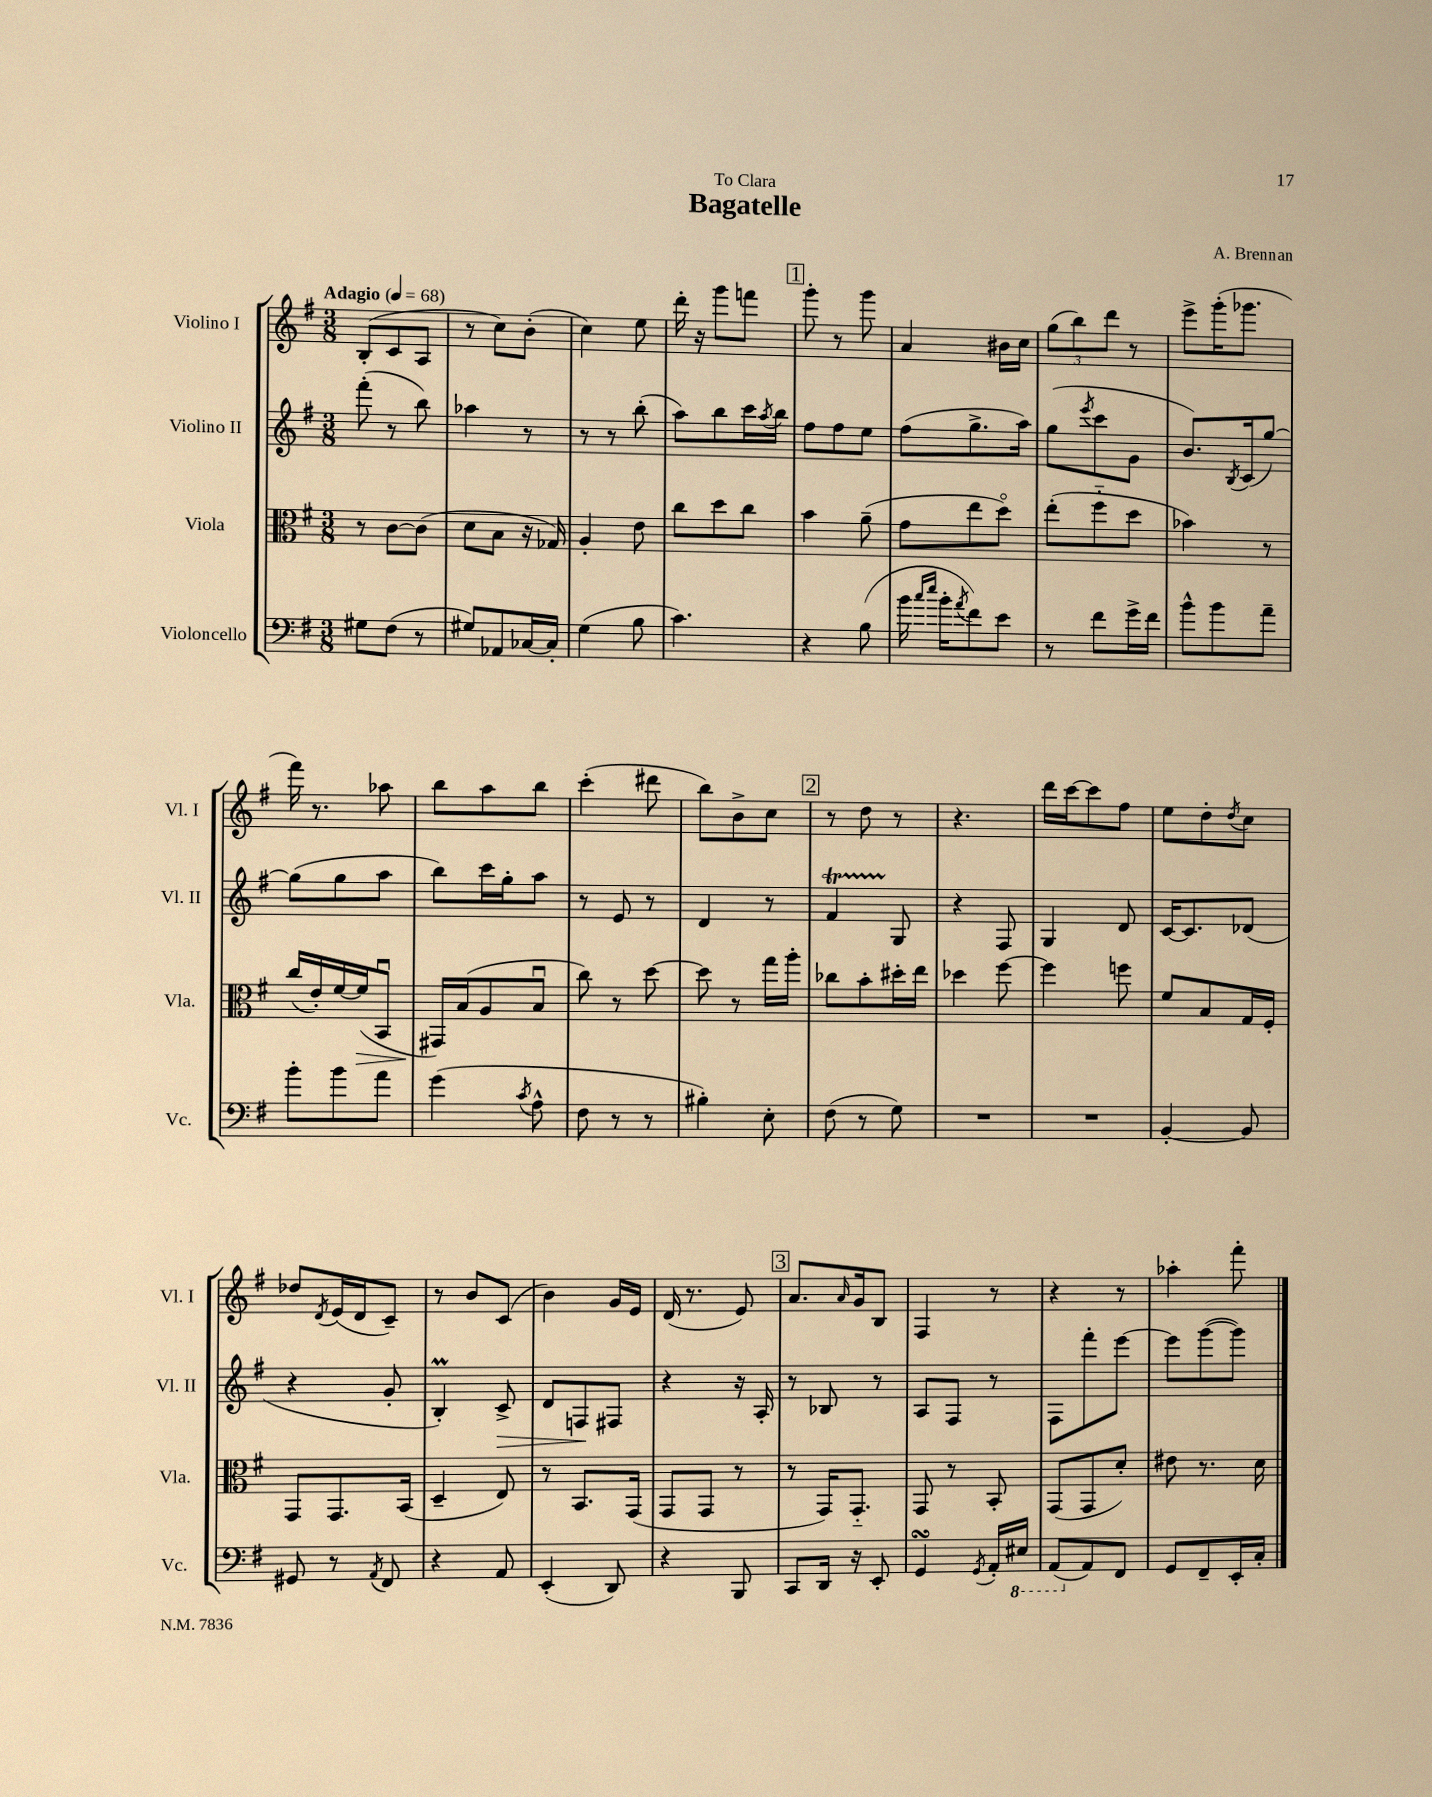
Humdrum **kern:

**kern	**kern	**dynam	**kern	**dynam	**kern
*part4	*part3	*part3	*part2	*part2	*part1
*staff4	*staff3	*staff3	*staff2	*staff2	*staff1
*I"Violoncello	*I"Viola	*	*I"Violino II	*	*I"Violino I
*I'Vc.	*I'Vla.	*	*I'Vl. II	*	*I'Vl. I
*clefF4	*clefC3	*	*clefG2	*	*clefG2
*k[f#]	*k[f#]	*	*k[f#]	*	*k[f#]
*M3/8	*M3/8	*	*M3/8	*	*M3/8
*MM68	*MM68	*	*MM68	*	*MM68
=1	=1	=1	=1	=1	=1
!	!	!	!	!	!LO:TX:a:B:t=Adagio
8G#X\L	8r	.	(8fff#'\	.	(8B'/L
(8F#\J	[8c\L	.	8r	.	8c/
8r	(8c\J]	.	8bb\)	.	8A/J
=2	=2	=2	=2	=2	=2
8G#X/L)	8d\L	.	4aa-X\	.	8r
8AA-X/	8B\J	.	.	.	8cc\L)
[16C-X/L	16r	.	8r	.	(8b'\J
16C-'/JJ]	16G-X/)	.	.	.	.
=3	=3	=3	=3	=3	=3
(4G\	4A'/	.	8r	.	4cc\)
.	.	.	8r	.	.
8B\	8e\	.	(8bb'\	.	8ee\
=4	=4	=4	=4	=4	=4
4.c\)	8cc\L	.	8aa\L)	.	16ddd'\
.	.	.	.	.	16r
.	8dd\	.	8bb\	.	8ggg\L
.	8cc\J	.	16ccc\L	.	8fffn\J
.	.	.	8qaa/	.	.
.	.	.	16bb\JJ	.	.
!!LO:REH:place=s1:t=1
=5	=5	=5	=5	=5	=5
4r	4b\	.	8ff#\L	.	8ggg'\
.	.	.	8ff#\	.	8r
(8B\	(8a~\	.	8ee\J	.	8ggg\
=6	=6	=6	=6	=6	=6
16b\	8g\L	.	(8ff#\L	.	4a/
16qqcc/LL	.	.	.	.	.
16qqee/JJ	.	.	.	.	.
16b'\KL	.	.	.	.	.
8qa/	.	.	.	.	.
8f#\)	8ee\	.	8.gg^\	.	.
8e\J	8dd\J)	.	.	.	16b#X\LL
.	.	.	16aa\Jk)	.	16cc\JJ
=7	=7	=7	=7	=7	=7
8r	(8ee'\L	.	(8gg\L	.	(12gg\L
.	.	.	.	.	12bb\)
.	.	.	8qeee/	.	.
8f#\L	8ff#\	.	8ccc\	.	.
.	.	.	.	.	12ddd\J
16g^\L	8dd\J	.	8g\J	.	8r
16f#\JJ	.	.	.	.	.
=8	=8	=8	=8	=8	=8
8b^^\L	4b-X\)	.	8.b/L)	.	8eee^\L
8b\	.	.	.	.	(16ggg'\K
.	.	.	8qB/	.	.
.	.	.	(16c/k	.	8.ggg-X\J
8a~\J	8r	.	[8gg/J)	.	.
!!LO:LB:g=z
=9	=9	=9	=9	=9	=9
8b'\L	(16cc/LL	.	(8gg\L]	.	16fff#\)
.	16e'/)	.	.	.	8.r
8b\	[16f#/	.	8gg\	.	.
!	!	!LO:HP:b	!	!	!
.	(16f#/J]	>	.	.	.
8a\J	8BBu/J	.	8aa\J	.	8aa-X\
=10	=10	=10	=10	=10	=10
(4g\	16GG#X/LL)	.	8bb\L)	.	8bb\L
.	(16B/J	]	.	.	.
.	8A/	.	16ccc\L	.	8aa\
.	.	.	16gg'\J	.	.
8qc/	.	.	.	.	.
8A^^\	8Bu/J	.	8aa\J	.	8bb\J
=11	=11	=11	=11	=11	=11
8F#\	8cc\)	.	8r	.	(4ccc'\
8r	8r	.	8e/	.	.
8r	[8dd\	.	8r	.	8ddd#X\
=12	=12	=12	=12	=12	=12
4B#X'\)	8dd\]	.	4d/	.	8bb\L)
.	8r	.	.	.	8b^\
8E'\	16gg\LL	.	8r	.	8cc\J
.	16aa'\JJ	.	.	.	.
!!LO:REH:place=s1:t=2
=13	=13	=13	=13	=13	=13
(8F#\	8cc-X\L	.	4f#t/	.	8r
8r	8b'\	.	.	.	8dd\
8G\)	16dd#X'\L	.	8G/	.	8r
.	16ee\JJ	.	.	.	.
=14	=14	=14	=14	=14	=14
4.r	4dd-X\	.	4r	.	4.r
.	[8ff#\	.	8F#/	.	.
=15	=15	=15	=15	=15	=15
4.r	4ff#\]	.	4G/	.	16ddd\LL
.	.	.	.	.	[16ccc\J
.	.	.	.	.	8ccc\]
.	8ffn\	.	8d/	.	8ff#\J
=16	=16	=16	=16	=16	=16
[4BB'/	8f#/L	.	[16c/KL	.	8ee\L
.	.	.	8.c/]	.	.
.	8B/	.	.	.	8dd'\
.	.	.	.	.	8qdd/
8BB/]	16G/L	.	(8d-X/J	.	8cc\J
.	16F#'/JJ	.	.	.	.
!!LO:LB:g=z
=17	=17	=17	=17	=17	=17
8GG#X/	8GG/L	.	4r	.	8dd-X/L
.	.	.	.	.	8qd/
8r	8.GG/	.	.	.	(16e/L
.	.	.	.	.	16d/J
8qAA/	.	.	.	.	.
8FF#/	.	.	8g'/	.	8c~/J)
.	(16BB/Jk	.	.	.	.
=18	=18	=18	=18	=18	=18
4r	4D~/	.	4Bm'/)	.	8r
.	.	.	.	.	8b/L
!	!	!	!	!LO:HP:b	!
8AA/	8E/)	.	8c^/	>	(8c/J
=19	=19	=19	=19	=19	=19
(4EE'/	8r	.	8d/L	.	4b\)
.	8.BB/L	.	8Fn/	.	.
8DD/)	.	.	8F#X/J	]	16g/LL
.	(16GG/Jk	.	.	.	16e/JJ
=20	=20	=20	=20	=20	=20
4r	8GG/L	.	4r	.	(16d/
.	.	.	.	.	8.r
.	8GG/J	.	.	.	.
8BBB/	8r	.	16r	.	8e/)
.	.	.	16A'/	.	.
!!LO:REH:place=s1:t=3
=21	=21	=21	=21	=21	=21
8CC/L	8r	.	8r	.	8.a/L
16DD/Jk	16GG/KL)	.	8B-X/	.	.
.	.	.	.	.	16qqa/
16r	8.GG/J	.	.	.	16g/k
8EE'/	.	.	8r	.	8B/J
=22	=22	=22	=22	=22	=22
4GGsSSs/	8GG/	.	8A/L	.	4F#/
.	8r	.	8F#/J	.	.
8qGG/	.	.	.	.	.
16AA'/LL	8BB'/	.	8r	.	8r
*8ba	*	*	*	*	*
16EE#X/JJ	.	.	.	.	.
=23	=23	=23	=23	=23	=23
(8AAA/L	(8GG/L	.	8F#\L	.	4r
*X8ba	*	*	*	*	*
8AA/)	8GG/	.	8fff#'\	.	.
8FF#/J	8d'/J)	.	[8eee\J	.	8r
=24	=24	=24	=24	=24	=24
8GG/L	8e#X\	.	8eee\L]	.	4aa-X'\
8FF#~/	8.r	.	([8ggg\	.	.
16EE'/L	.	.	8ggg\J])	.	8fff#'\
16C'/JJ	16d\	.	.	.	.
==	==	==	==	==	==
*-	*-	*-	*-	*-	*-
